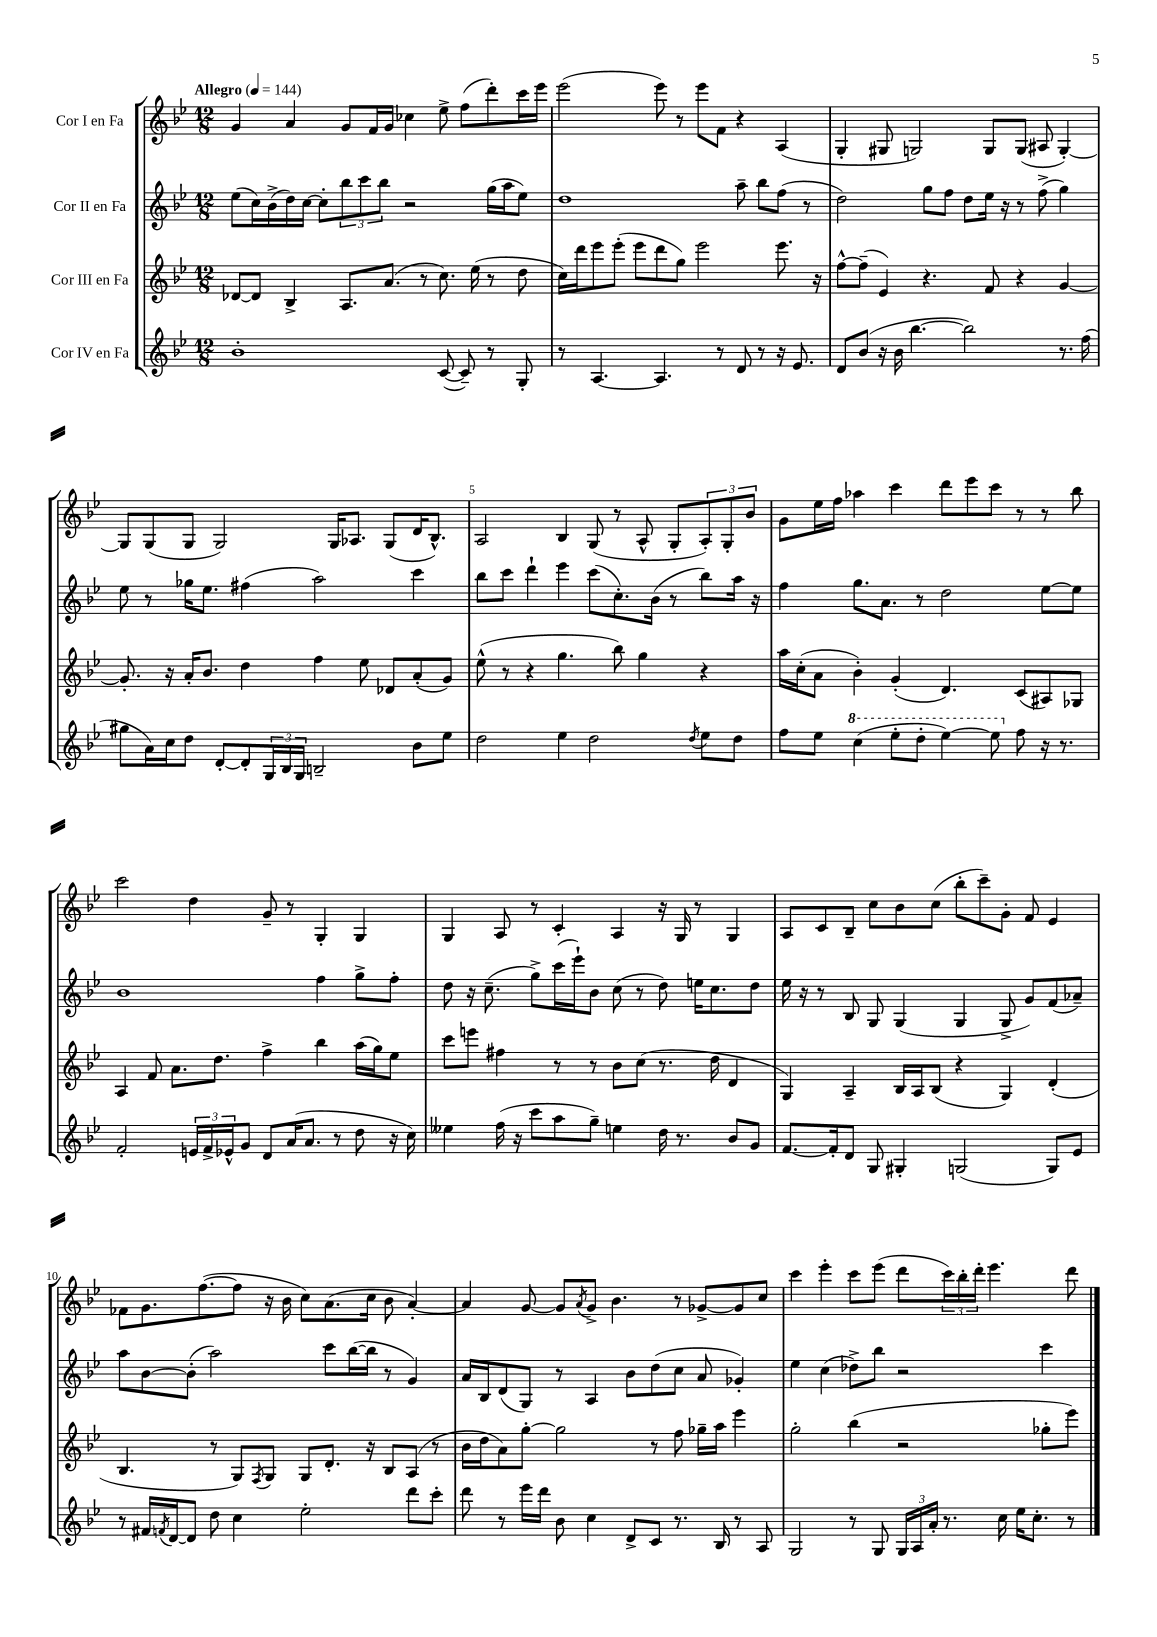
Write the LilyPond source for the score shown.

<<
\new StaffGroup <<
\new Staff = "s0" \with { instrumentName = "Cor I en Fa" } {
    \clef treble \key bes \major \numericTimeSignature \time 12/8 \tempo "Allegro" 4 = 144
    g'4 a'4 g'8 f'16 g'16 ces''4 ees''8-> f''8( d'''8-.) c'''16 ees'''16 |
    ees'''2( ees'''8) r8 ees'''8 f'8 r4 a4( |
    g4-. gis8 g2) g8 g8( ais8 g4~-.) |
    g8 g8( g8 g2) g16 aes8. g8( d'16 bes8.-^) |
    a2 bes4 g8( r8 a8-^ g8-. \tuplet 3/2 { a8-.) g8-. bes'8 } |
    g'8 ees''16 f''16 aes''4 c'''4 d'''8 ees'''8 c'''8 r8 r8 bes''8 |
    c'''2 d''4 g'8-- r8 g4-. g4 |
    g4 a8 r8 c'4-. a4 r16 g16 r8 g4 |
    a8 c'8 bes8-- c''8 bes'8 c''8( bes''8-. c'''8--) g'8-. f'8 ees'4 |
    fes'8 g'8. f''8.~( f''8 r16 bes'16 c''8) a'8.( c''16 bes'8 a'4~-.) |
    a'4 g'8~ g'8 \acciaccatura { a'8 } g'8-> bes'4. r8 ges'8~-> ges'8 c''8 |
    c'''4 ees'''4-. c'''8 ees'''8( d'''8 \tuplet 3/2 { c'''16) bes''16-. d'''16-. } ees'''4. d'''8 \bar "|." |
}
\new Staff = "s1" \with { instrumentName = "Cor II en Fa" } {
    \clef treble \key bes \major \numericTimeSignature \time 12/8
    ees''8( c''16) bes'16->( d''16) c''16~ c''8-. \tuplet 3/2 { bes''8 c'''8 bes''8 } r2 g''16( a''16 ees''8) |
    d''1 a''8-- bes''8 f''8( r8 |
    d''2) g''8 f''8 d''8 ees''16 r16 r8 f''8->( g''4) |
    ees''8 r8 ges''16 ees''8. fis''4( a''2) c'''4 |
    bes''8 c'''8 d'''4-! ees'''4 c'''8( c''8.-.) bes'16( r8 bes''8) a''16 r16 |
    f''4 g''8. a'8. r8 d''2 ees''8~ ees''8 |
    bes'1 f''4 g''8-> f''8-. |
    d''8 r16 c''8.--( g''8->) c'''16( ees'''16-!) bes'8 c''8( r8 d''8) e''16 c''8. d''8 |
    ees''16 r16 r8 bes8 g8 g4( g4 g8-> g'8) f'8( aes'8--) |
    a''8 bes'8~ bes'8-.( a''2) c'''8 bes''16~( bes''16 r8 g'4) |
    a'16 bes16 d'8( g8) r8 a4 bes'8 d''8( c''8 a'8 ges'4-.) |
    ees''4 c''4( des''8->) bes''8 r2 c'''4 \bar "|." |
}
\new Staff = "s2" \with { instrumentName = "Cor III en Fa" } {
    \clef treble \key bes \major \numericTimeSignature \time 12/8
    des'8~ des'8 bes4-> a8. a'8.( r8 c''8.) ees''16( r8 d''8 |
    c''16) d'''16 ees'''8 ees'''8-.( ees'''8 d'''8 g''8) ees'''2 ees'''8. r16 |
    f''8~-^ f''8--( ees'4) r4. f'8 r4 g'4~ |
    g'8.-. r16 a'16-. bes'8. d''4 f''4 ees''8 des'8 a'8-.( g'8) |
    ees''8-^( r8 r4 g''4. bes''8) g''4 r4 |
    a''16 c''16-.( a'8 bes'4-.) g'4-.( d'4.) c'8( ais8) ges8 |
    a4 f'8 a'8. d''8. f''4-> bes''4 a''16( g''16) ees''8 |
    c'''8 e'''8 fis''4 r8 r8 bes'8 c''8( r8. d''16 d'4 |
    g4) a4-- bes16 a16 bes8( r4 g4) d'4-.( |
    bes4. r8 g8) \acciaccatura { f8 } g8 g8 d'8.-. r16 bes8 a8( r8 |
    bes'16 d''16 a'8) g''8~-. g''2 r8 f''8 ges''16-- a''16 ees'''4 |
    g''2-. bes''4( r2 ges''8-. ees'''8) \bar "|." |
}
\new Staff = "s3" \with { instrumentName = "Cor IV en Fa" } {
    \clef treble \key bes \major \numericTimeSignature \time 12/8
    bes'1-. c'8~( c'8--) r8 g8-. |
    r8 a4.~ a4. r8 d'8 r8 r16 ees'8. |
    d'8 bes'8( r16 bes'16 bes''4.~ bes''2) r8. f''16( |
    gis''8 a'16) c''16 d''8 d'8~-. d'8-. \tuplet 3/2 { g16 bes16 g16 } b2-- bes'8 ees''8 |
    d''2 ees''4 d''2 \acciaccatura { d''8 } ees''8 d''8 |
    f''8 ees''8 \ottava #1 c'''4( ees'''8-. d'''8-. ees'''4~) ees'''8 \ottava #0 f''8 r16 r8. |
    f'2-. \tuplet 3/2 { e'16 f'16-> ees'16-^ } g'8 d'8 a'16( a'8. r8 d''8 r16 c''16) |
    eeses''4 f''16( r16 c'''8 a''8 g''8--) e''4 d''16 r8. bes'8 g'8 |
    f'8.~ f'16-. d'8 g8 gis4-. g2( g8) ees'8 |
    r8 fis'16 \acciaccatura { f'8 } d'16~ d'8 d''8 c''4 ees''2-. d'''8 c'''8-. |
    d'''8 r8 ees'''16 d'''16 bes'8 c''4 d'8-> c'8 r8. bes16 r8 a8 |
    g2 r8 g8 \tuplet 3/2 { g16 a16 a'16-. } r8. c''16 ees''16 c''8.-. r8 \bar "|." |
}
>>
>>
\layout { \context { \Score \override BarNumber.break-visibility = ##(#f #t #t) barNumberVisibility = #(every-nth-bar-number-visible 5) } }
